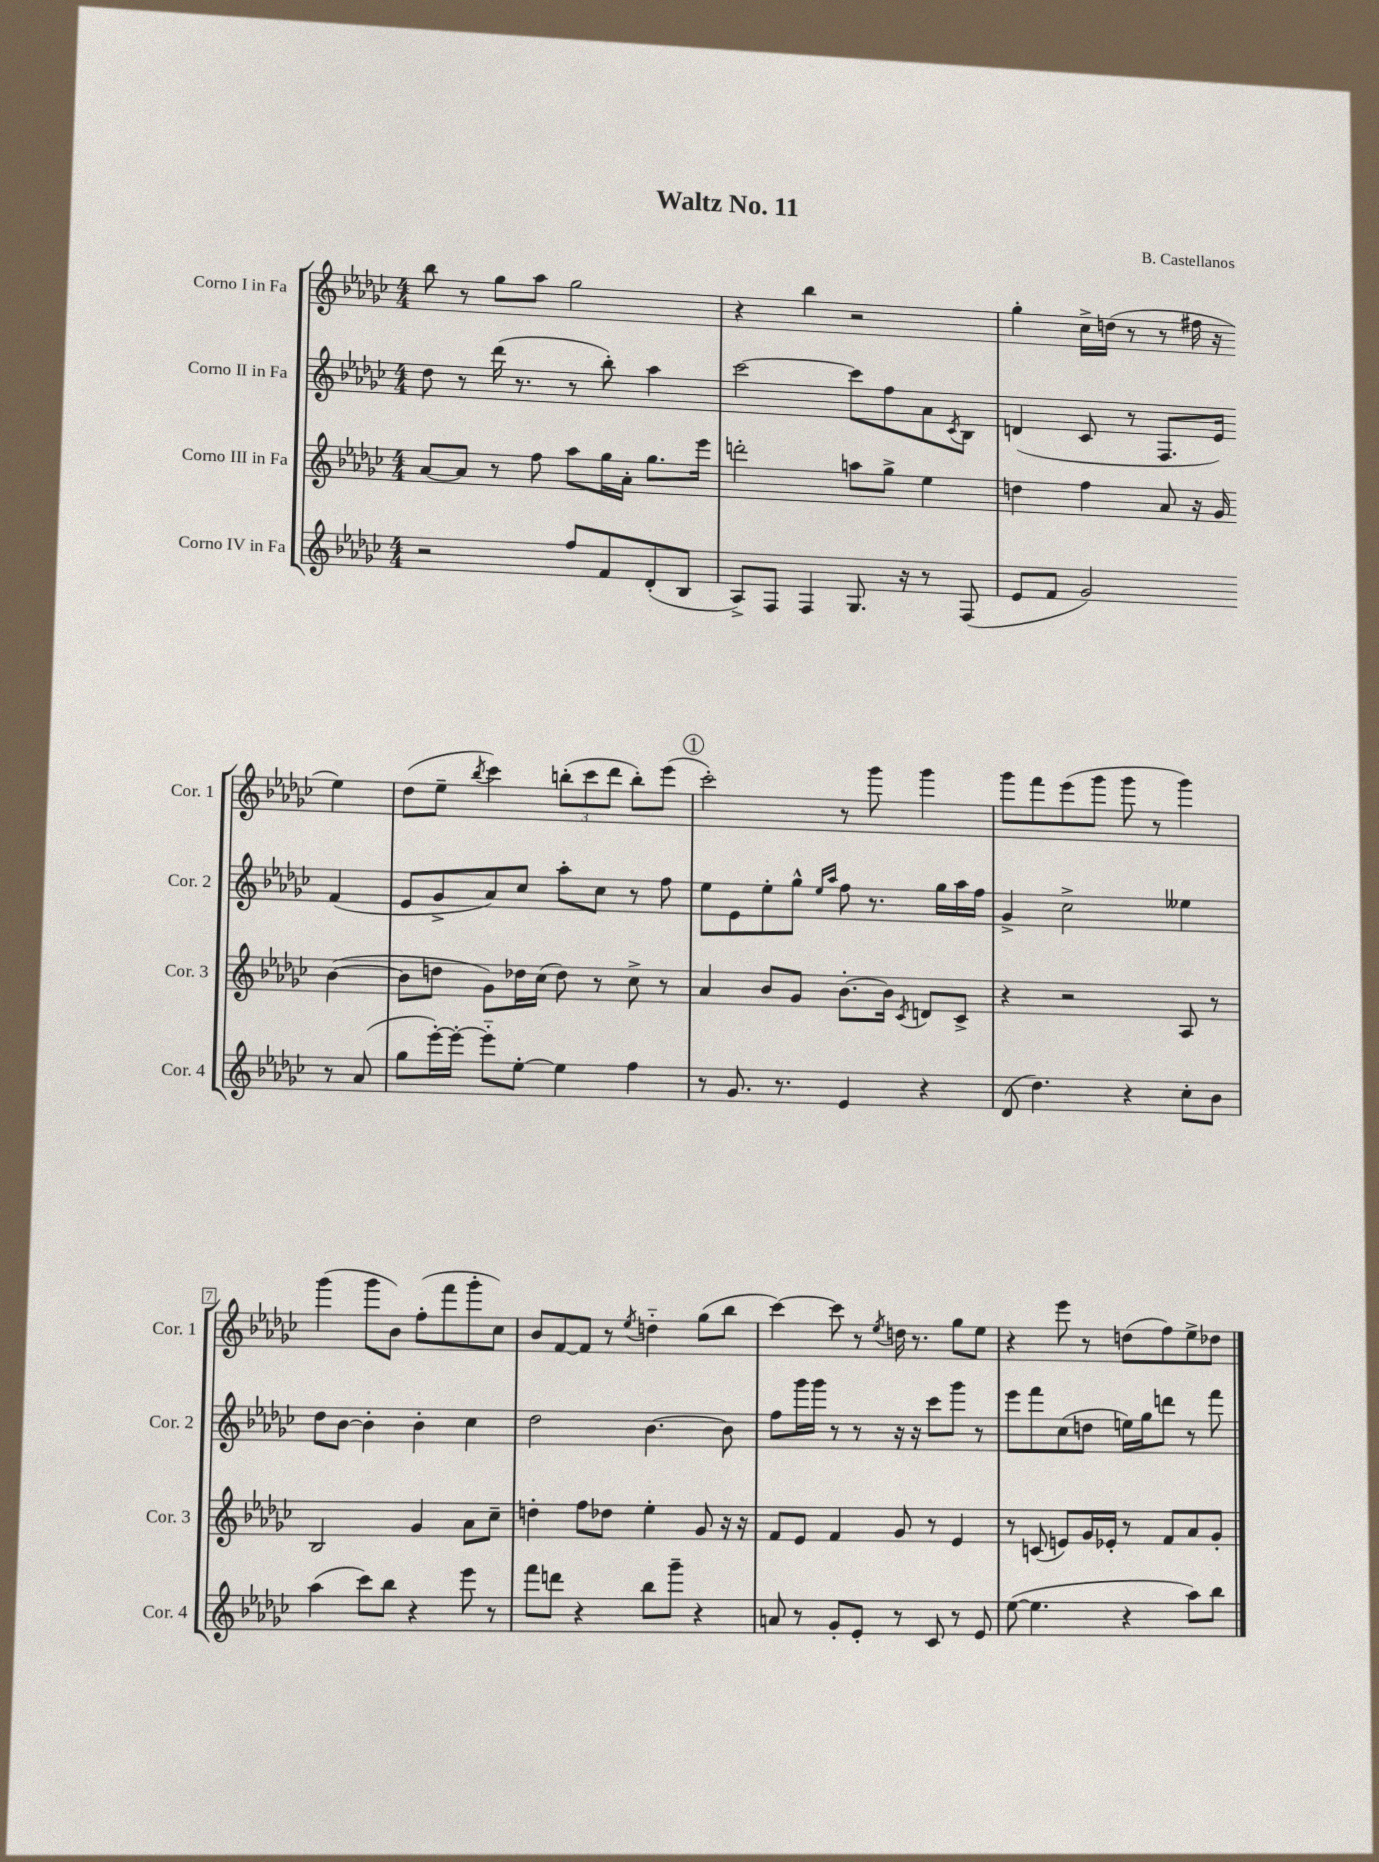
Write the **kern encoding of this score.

**kern	**kern	**kern	**kern
*staff4	*staff3	*staff2	*staff1
*clefG2	*clefG2	*clefG2	*clefG2
*k[b-e-a-d-g-c-]	*k[b-e-a-d-g-c-]	*k[b-e-a-d-g-c-]	*k[b-e-a-d-g-c-]
*M4/4	*M4/4	*M4/4	*M4/4
2r	[8a-	8dd-	8bb-
.	8a-]	8r	8r
.	8r	(16ddd-	8gg-
.	.	8.r	.
.	8ff	.	8aa-
8ff	8aa-	8r	2gg-
8f	16gg-	8bb-')	.
.	16a-'	.	.
(8d-'	8.gg-	4aa-	.
8B-	.	.	.
.	16eee-	.	.
=	=	=	=
8A-^)	2ddd'	[2ccc-	4r
8F	.	.	.
4F	.	.	4bb-
8.G-	8aa	8ccc-]	2r
.	8gg-^	8ff	.
16r	.	.	.
8r	4ee-	8a-	.
.	.	8qc-	.
(8F	.	8B-	.
=	=	=	=
8e-	4dd	(4d	4gg-'
8f	.	.	.
2g-)	4ff	8c-	16cc-^
.	.	.	(16dd
.	.	8r	8r
.	8a-	8.F	8r
.	16r	.	16ff#
.	16g-	16e-)	16r
8r	([4b-	(4f	4ee-)
(8a-	.	.	.
=	=	=	=
8gg-	8b-]	8e-	(8dd-
[16eee-')	8dd	8g-^	8ee-~
16eee-'_	.	.	.
.	.	.	8qbb-
8eee-'~]	8g-)	8a-)	4ccc-)
[8ee-'	16dd-	8cc-	.
.	(16cc-	.	.
4ee-]	8dd-)	8aa-'	(12bb'
.	.	.	12ccc-
.	8r	8cc-	.
.	.	.	12ddd-
4ff	8cc-^	8r	8bb')
.	8r	8ff	(8eee-
=	=	=	=
8r	4a-	8ee-	2ccc-')
8.g-	.	8e-	.
.	8b-	8ee-'	.
8.r	.	.	.
.	8g-	8gg-^^	.
.	.	16qqee-	.
.	.	16qqaa-	.
4e-	[8.b-'	8ff	8r
.	.	8.r	8ggg-
.	16b-]	.	.
.	8qc-	.	.
4r	8d	.	4ggg-
.	.	16gg-	.
.	8c-^	16aa-	.
.	.	16ff	.
=	=	=	=
(8d-	4r	4g-^	8ggg-
4.dd-)	.	.	8fff
.	2r	2cc-^	(8eee-
.	.	.	8ggg-
4r	.	.	8ggg-
.	.	.	8r
8cc-'	8A-	4ee--	4ggg-)
8b-	8r	.	.
=	=	=	=
(4aa-	2B-	8dd-	(4ggg-
.	.	[8b-	.
8ccc-)	.	4b-']	8ggg-
8bb-	.	.	8b-)
4r	4g-	4b-'	(8ff'
.	.	.	8fff
8eee-	8a-	4cc-	8ggg-'
8r	8cc-~	.	8cc-)
=	=	=	=
8fff	4dd'	2dd-	8b-
8ddd	.	.	[8f
4r	8ff	.	8f]
.	8dd-	.	8r
.	.	.	8qee-
8bb-	4ee-'	[4.b-	4dd'~
8ggg-~	.	.	.
4r	8g-	.	(8gg-
.	16r	8b-]	8bb-
.	16r	.	.
=	=	=	=
8a	8f	8ff	[4ccc-)
8r	8e-	16ggg-	.
.	.	16ggg-	.
8g-'	4f	8r	8ccc-]
8e-'	.	8r	8r
.	.	.	8qee-
8r	8g-	16r	16dd
.	.	16r	8.r
8c-	8r	8ccc-	.
8r	4e-	8ggg-	8gg-
8e-	.	8r	8ee-
=	=	=	=
([8ee-	8r	8eee-	4r
4.ee-]	(8c	8fff	.
.	8e)	(8cc-	8eee-
.	16g-	8dd	8r
.	16e-'	.	.
4r	8r	16ee)	(8dd
.	.	16gg-	.
.	8f	8ddd	8ff)
8aa-)	8a-	8r	8ee-^
8bb-	8g-'	8fff	8dd-
==	==	==	==
*-	*-	*-	*-
